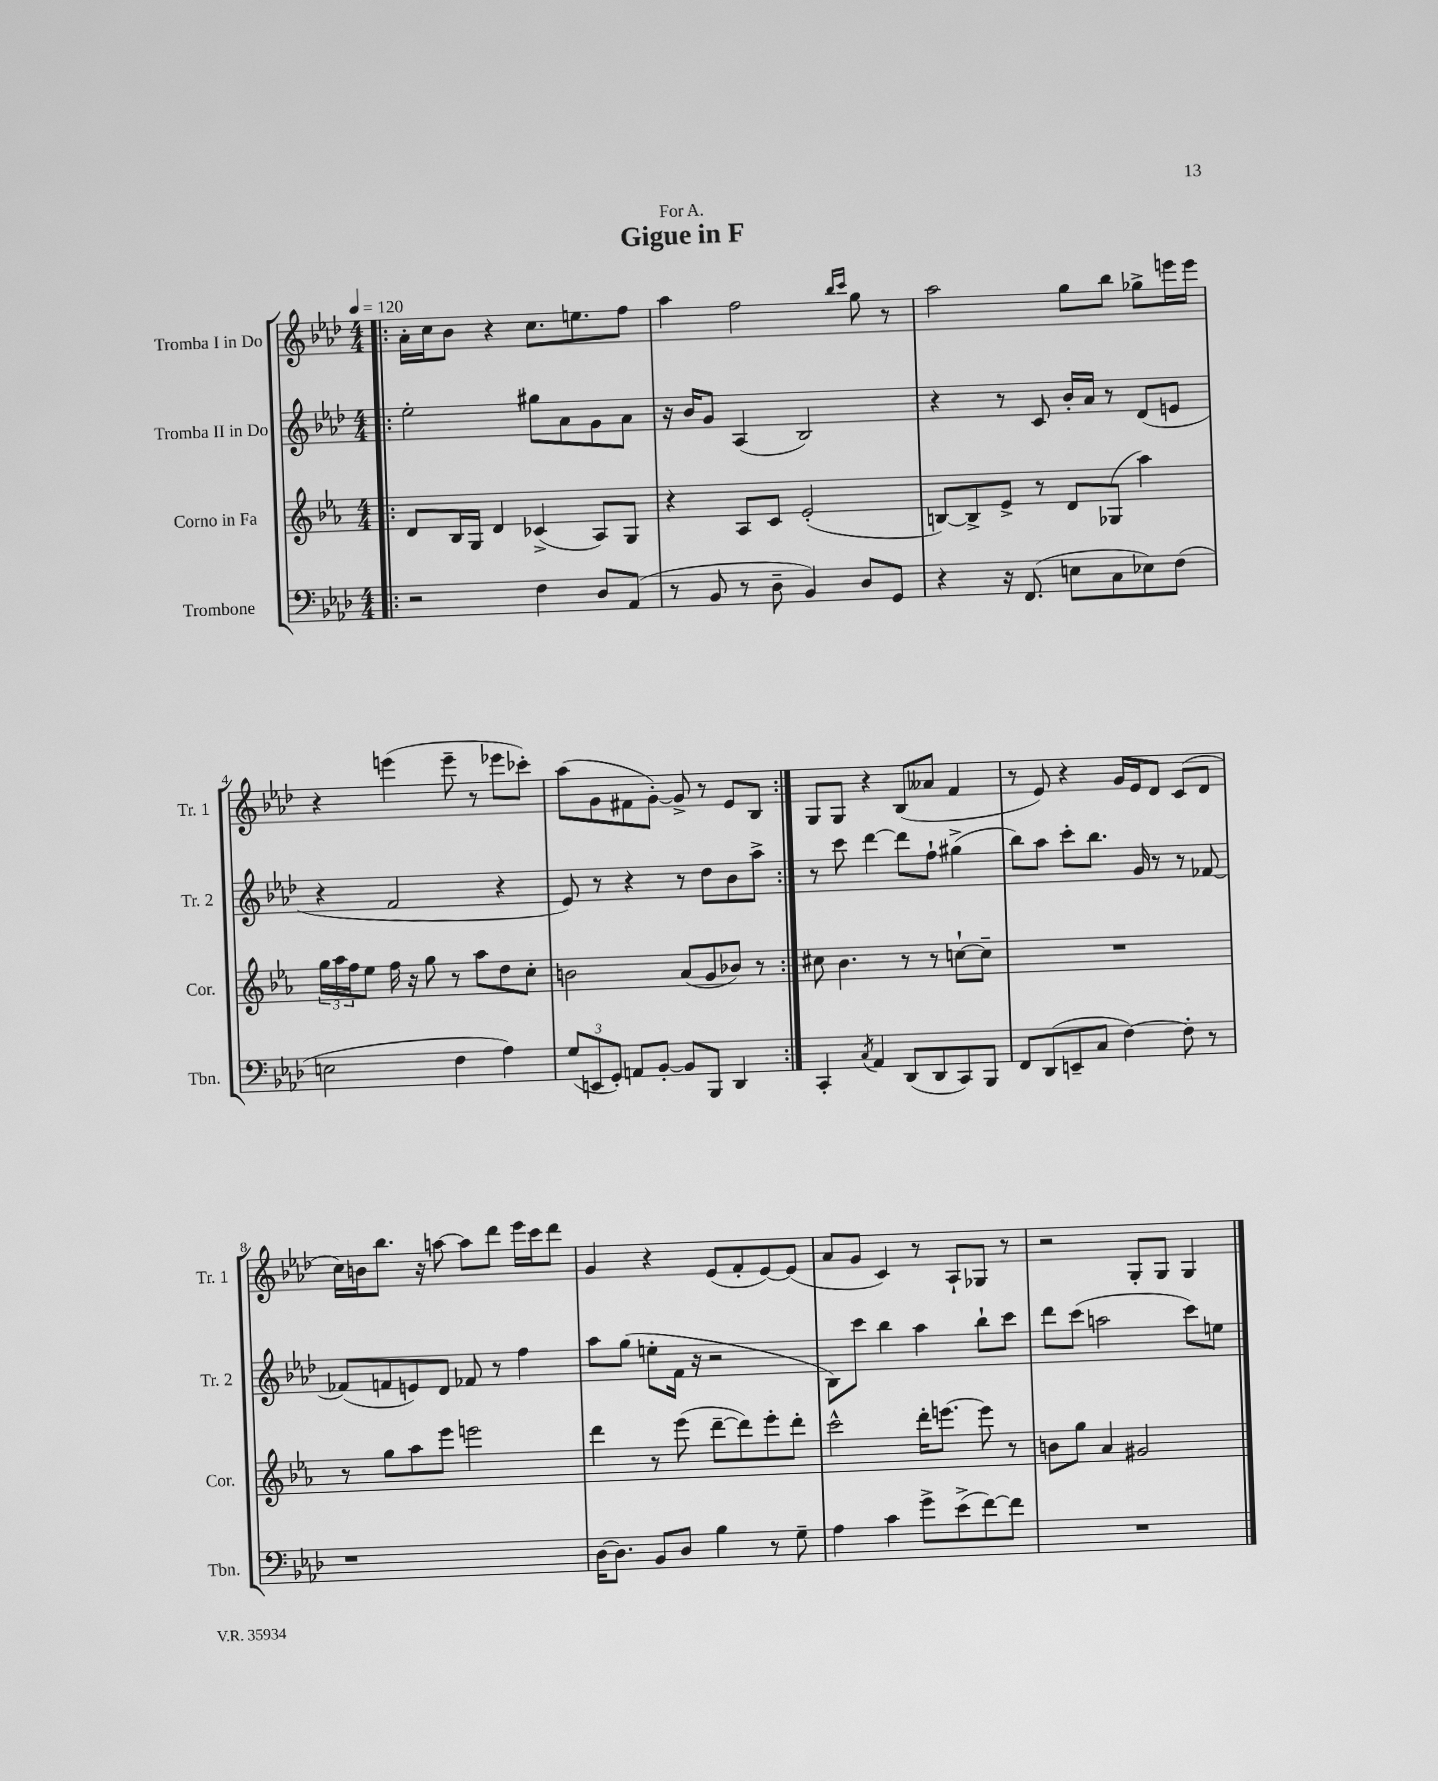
\header { title = "Gigue in F" dedication = "For A." }
<<
\new StaffGroup <<
\new Staff = "s0" \with { instrumentName = "Tromba I in Do" shortInstrumentName = "Tr. 1" } {
    \clef treble \key aes \major \numericTimeSignature \time 4/4 \tempo 4 = 120
    \repeat volta 2 { \bar ".|:" aes'16-. c''16 bes'8 r4 c''8. e''8. f''8 |
    aes''4 f''2 \grace { bes''16 c'''16 } g''8 r8 |
    aes''2 g''8 bes''8 ges''8-> e'''16 e'''16 |
    r4 e'''4( e'''8-- r8 ees'''8 ces'''8-.) |
    aes''8( g'8 fis'8 g'8~-.) g'8-> r8 ees'8 bes8 | }
    g8 g8 r4 bes8( aeses'8 f'4 |
    r8 ees'8) r4 g'16 ees'16 des'8 c'8( des'8 |
    c''16) b'16 bes''8. r16 a''8~ a''8 des'''8 ees'''16 c'''16 des'''8 |
    g'4 r4 ees'8( f'8-. ees'8~) ees'8( |
    aes'8 g'8 c'4) r8 aes8-! ges8 r8 |
    r2 g8-. g8 g4 \bar "|." |
}
\new Staff = "s1" \with { instrumentName = "Tromba II in Do" shortInstrumentName = "Tr. 2" } {
    \clef treble \key aes \major \numericTimeSignature \time 4/4
    \repeat volta 2 { \bar ".|:" ees''2-. gis''8 aes'8 g'8 aes'8 |
    r16 bes'16 g'8 aes4( bes2) |
    r4 r8 c'8 bes'16-. aes'16 r8 des'8( e'8 |
    r4 f'2 r4 |
    ees'8) r8 r4 r8 des''8 bes'8 aes''8-> | }
    r8 c'''8 des'''4~ des'''8 f''8-! gis''4->( |
    bes''8) aes''8 c'''8-. bes''8. g'16 r8 r8 fes'8~ |
    fes'8( f'8 e'8) des'8 fes'8 r8 f''4 |
    aes''8 g''8( e''8-. f'16 r16 r2 |
    bes8) c'''8 bes''4 aes''4 bes''8-! c'''8 |
    des'''8 c'''8( a''2 c'''8) e''8 \bar "|." |
}
\new Staff = "s2" \with { instrumentName = "Corno in Fa" shortInstrumentName = "Cor." } {
    \clef treble \key ees \major \numericTimeSignature \time 4/4
    \repeat volta 2 { \bar ".|:" d'8 bes16 g16 d'4 ces'4->( aes8) g8 |
    r4 aes8 c'8 ees'2-.( |
    b8~) b8-> ees'8-> r8 d'8 ges8( aes''4) |
    \tuplet 3/2 { g''16 aes''16 f''16 } ees''8 f''16 r16 g''8 r8 aes''8 d''8 c''8-. |
    b'2 aes'8( g'8 bes'8) r8 | }
    cis''8 bes'4. r8 r8 c''8~-! c''8-- |
    R1 |
    r8 g''8 aes''8 ees'''8 e'''2 |
    d'''4 r8 ees'''8( d'''8~-- d'''8) ees'''8-. d'''8-. |
    c'''2-^ d'''16-. e'''8.~ e'''8 r8 |
    b'8 g''8 aes'4 gis'2 \bar "|." |
}
\new Staff = "s3" \with { instrumentName = "Trombone" shortInstrumentName = "Tbn." } {
    \clef bass \key aes \major \numericTimeSignature \time 4/4
    \repeat volta 2 { \bar ".|:" r2 f4 des8 aes,8( |
    r8 bes,8 r8 des8-- bes,4) des8 g,8 |
    r4 r16 f,8.( e8 c8 ees8) f8( |
    e2 f4 aes4) |
    \tuplet 3/2 { g8( e,8 g,8-.) } a,8 bes,8~-. bes,8 bes,,8 des,4 | }
    c,4-. \acciaccatura { c8 } aes,4 des,8( des,8 c,8) bes,,8 |
    f,8 des,8( e,8-- c8 f4~) f8-. r8 |
    r1 |
    des16~ des8. bes,8 des8 bes4 r8 g8-- |
    aes4 c'4 g'8-> ees'8->( f'8~) f'8 |
    R1 \bar "|." |
}
>>
>>
